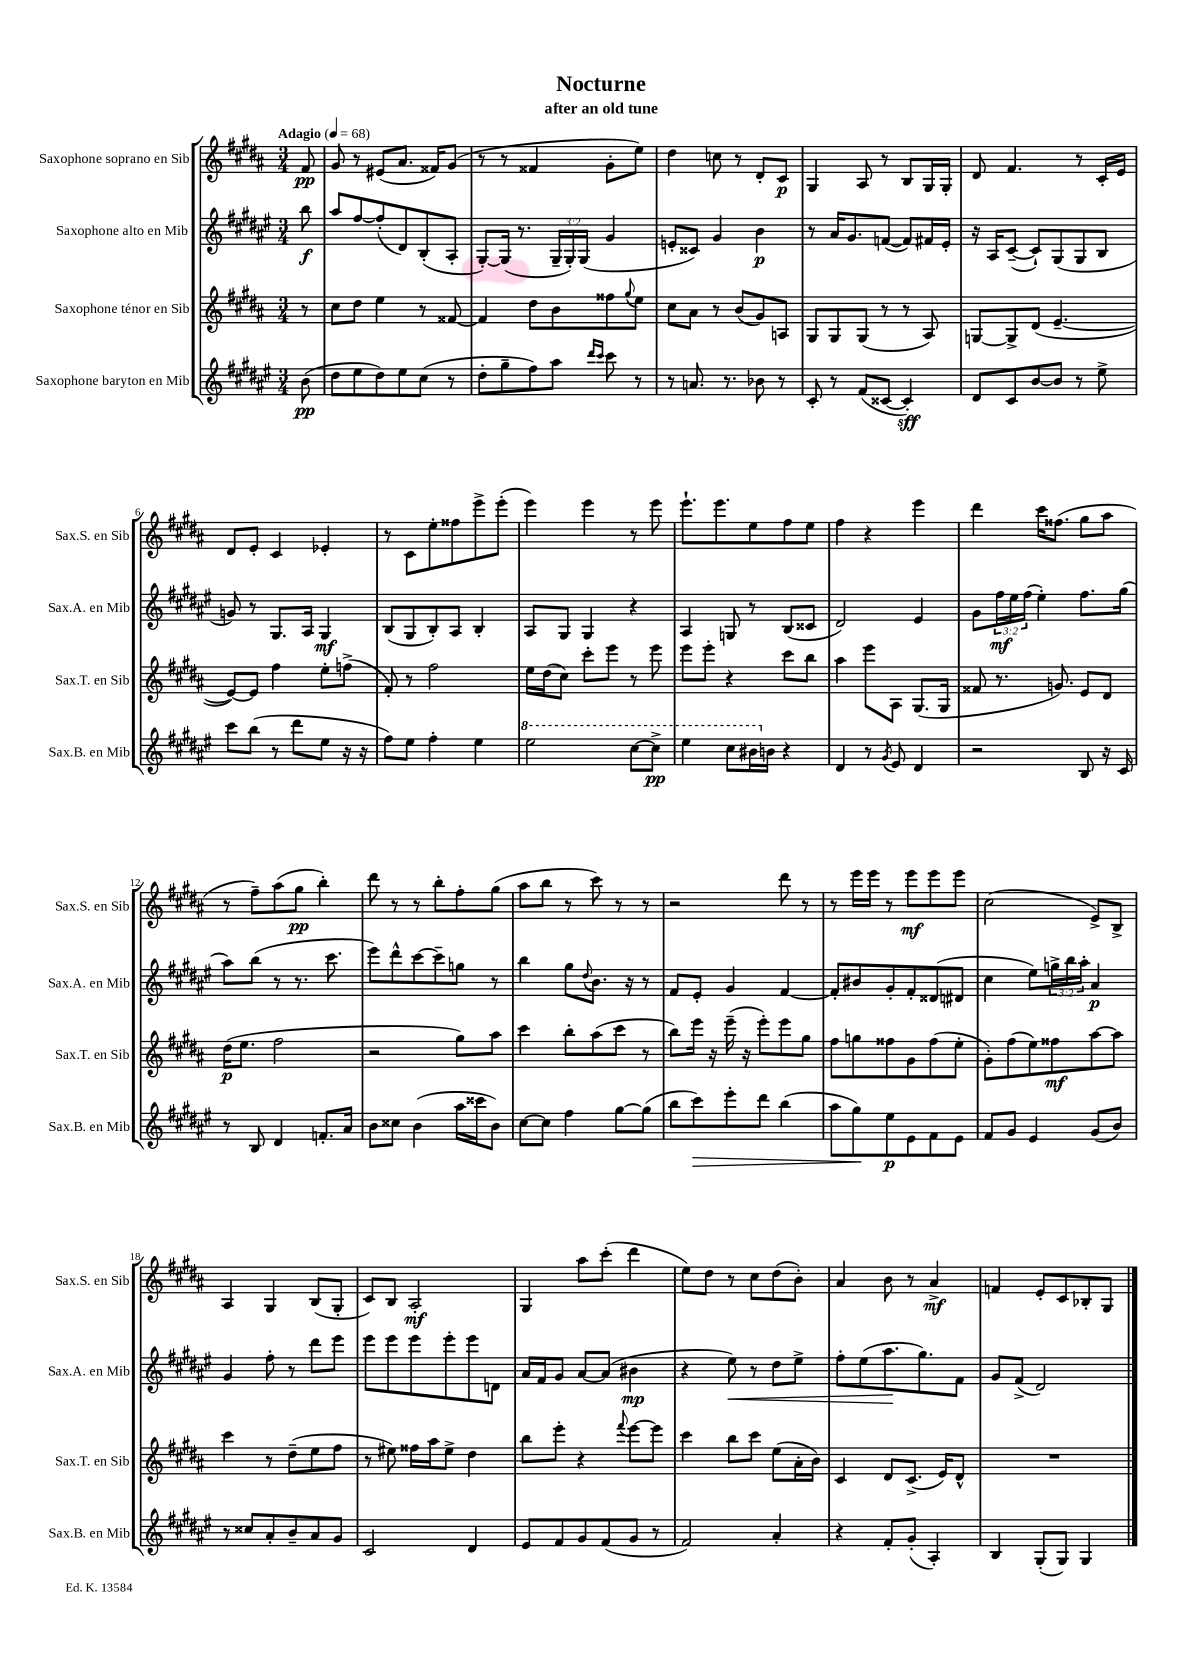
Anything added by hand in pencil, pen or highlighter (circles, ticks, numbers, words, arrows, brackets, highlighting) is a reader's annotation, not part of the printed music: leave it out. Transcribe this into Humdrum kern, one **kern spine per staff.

**kern	**kern	**kern	**kern
*staff4	*staff3	*staff2	*staff1
*clefG2	*clefG2	*clefG2	*clefG2
*k[f#c#g#d#a#e#]	*k[f#c#g#d#a#]	*k[f#c#g#d#a#e#]	*k[f#c#g#d#a#]
*M3/4	*M3/4	*M3/4	*M3/4
*MM68	*MM68	*MM68	*MM68
(8b	8r	8bb	8f#
=	=	=	=
8dd#	8cc#	8aa#	8g#
8ee#	8dd#	[8ff#	8r
8dd#)	4ee	(8ff#']	(8e#
8ee#	.	8d#)	8.a#
(8cc#	8r	(8B'	.
.	.	.	16f##)
8r	[8f##	8A#'	(8g#
=	=	=	=
8dd#'	4f##]	[8G#')	8r
8gg#~	.	(16G#]	8r
.	.	8.r	.
8ff#)	8dd#	.	4f##
8aa#	8b	24G#~	.
.	.	24G#')	.
.	.	(24G#	.
16qqddd#	.	.	.
16qqccc#	.	.	.
8ccc#	8ff##	4g#	8g#'
.	8qqgg#	.	.
8r	8ee	.	8ee)
=	=	=	=
8r	8cc#	8e'	4dd#
8.a	8a#	8c##)	.
.	8r	4g#	8cc
8.r	.	.	.
.	(8b	.	8r
8b-	8g#)	4b	8d#'
8r	8A	.	8c#
=	=	=	=
8c#'	8G#	8r	4G#
8r	8G#	16a#	.
.	.	8.g#	.
(8f#	(8G#	.	8A#
[8c##	8r	([8f	8r
4c##'])	8r	8f])	8B
.	8A#)	16f#	16G#
.	.	16e#'	16G#'
=	=	=	=
8d#	[8G	16r	8d#
.	.	16A#	.
8c#	8G^]	([8c#~	4.f#
[8b	(8d#	8c#`])	.
8b]	[4.e~	(8G#	.
8r	.	8G#	8r
8ee#^	.	8B	16c#'
.	.	.	16e
=	=	=	=
8ccc#	8e_)	8g)	8d#
(8bb	8e]	8r	8e'
8r	4ff#	8.G#	4c#
8ddd#	.	.	.
.	.	16A#	.
8ee#	8ee'	4G#	4e-'
16r	(8ff^	.	.
16r	.	.	.
=	=	=	=
8ff#)	8f#')	(8B	8r
8ee#	8r	8G#	8c#
4ff#'	2ff#	8B')	8ee'
.	.	8A#	8ff##
4ee#	.	4B'	8eee^
.	.	.	(8eee'
=	=	=	=
2eee#	16ee	8A#	4eee)
.	(16dd#	.	.
.	8cc#)	8G#	.
.	8ccc#'	4G#	4eee
.	8eee	.	.
[8ccc#	8r	4r	8r
8ccc#^]	8eee	.	8eee
=	=	=	=
4eee#	8eee	4A#	8.eee`
.	8eee'	.	.
.	.	.	8.eee
8ccc#	4r	8G	.
16bb#	.	8r	8ee
16b	.	.	.
4r	8ccc#	(8B	8ff#
.	8bb	8c##	8ee
=	=	=	=
4d#	4aa#	2d#)	4ff#
8r	8eee	.	4r
8qg#	.	.	.
8e#	8A#	.	.
4d#	(8.G#	4e#	4eee
.	16G#	.	.
=	=	=	=
2r	8f##	8g#	4ddd#
.	8.r	24ff#	.
.	.	24ee#	.
.	.	(24ff#	.
.	.	4ee#')	16ccc#
.	8.g)	.	(8.ff##
8B	8e	8.ff#	8gg#
16r	8d#	.	8aa#
16c#	.	(16gg#	.
=	=	=	=
8r	(16dd#	8aa#)	8r
.	8.ee	.	.
8B	.	(8bb	8ff#~)
4d#	2ff#	8r	(8aa#
.	.	8.r	8gg#
8.f'	.	.	4bb')
.	.	8.ccc#	.
16a#	.	.	.
=	=	=	=
8b	2r	8eee#)	8ddd#
8cc##	.	8ddd#^^	8r
(4b	.	[8ccc#	8r
.	.	8ccc#~]	8bb'
16aa#	8gg#)	8gg	8ff#'
16ccc##	.	.	.
8b)	8aa#	8r	(8gg#
=	=	=	=
[8cc#	4ccc#	4bb	8aa#
8cc#]	.	.	8bb
4ff#	8bb'	8gg#	8r
.	.	8qqdd#	.
.	(8aa#	8.b	8ccc#)
[8gg#	8ccc#	.	8r
.	.	16r	.
(8gg#]	8r	8r	8r
=	=	=	=
8bb	8bb)	8f#	2r
8ccc#)	16eee	8e#'	.
.	16r	.	.
8eee#'	(16eee~	4g#	.
.	16r	.	.
8ddd#	8eee')	.	.
(4bb	8eee	[4f#	8ddd#
.	8gg#	.	8r
=	=	=	=
8aa#	8ff#	8f#']	8r
8gg#)	8gg	8b#	16eee
.	.	.	16eee
8ee#	8ff##	8g#'	8r
8e#	8g#	8f#'	8eee
8f#	(8ff##	(8d##	8eee
8e#	8ee'	8d#	8eee
=	=	=	=
8f#	8g#')	4cc#	(2cc#
8g#	(8ff#	.	.
4e#	8ee)	8ee#)	.
.	8ff##	24gg^	.
.	.	24bb	.
.	.	24aa#'	.
(8g#	[8aa#	4a#	8e^)
8b)	8aa#]	.	8B^
=	=	=	=
8r	4ccc#	4g#	4A#
8cc##	.	.	.
8a#'	8r	8ff#'	4G#
8b~	(8dd#~	8r	.
8a#	8ee	8ddd#	(8B
8g#	8ff#	8eee#	8G#'
=	=	=	=
2c#	8r	8eee#	8c#)
.	8ee#)	8eee#	8B
.	16ff##	8eee#	2A#'
.	16aa#	.	.
.	8ee#^	8eee#'	.
4d#	4dd#	8eee#	.
.	.	8d	.
=	=	=	=
8e#	8bb	16a#	4G#
.	.	16f#	.
8f#	8eee'	8g#	.
8g#	4r	[8a#	8aa#
(8f#	.	(8a#]	(8ccc#'
.	8qqfff#	.	.
8g#	[8eee	4b#	4ddd#
8r	8eee]	.	.
=	=	=	=
2f#)	4ccc#	4r	8ee)
.	.	.	8dd#
.	8bb	8ee#)	8r
.	8ccc#	8r	8cc#
4a#'	(8ee	8dd#	(8dd#
.	16a#'	8ee#^	8b')
.	16b)	.	.
=	=	=	=
4r	4c#	8ff#'	4a#
.	.	(8ee#	.
8f#'	8d#	8.aa#	8b
(8g#'	(8.c#^	.	8r
.	.	8.gg#)	.
4A#')	.	.	4a#^
.	16e)	.	.
.	8d#^^	8f#	.
=	=	=	=
4B	2.r	8g#	4f
.	.	(8f#^	.
(8G#'	.	2d#)	8e'
8G#)	.	.	8c#
4G#	.	.	8B-'
.	.	.	8G#
==	==	==	==
*-	*-	*-	*-
